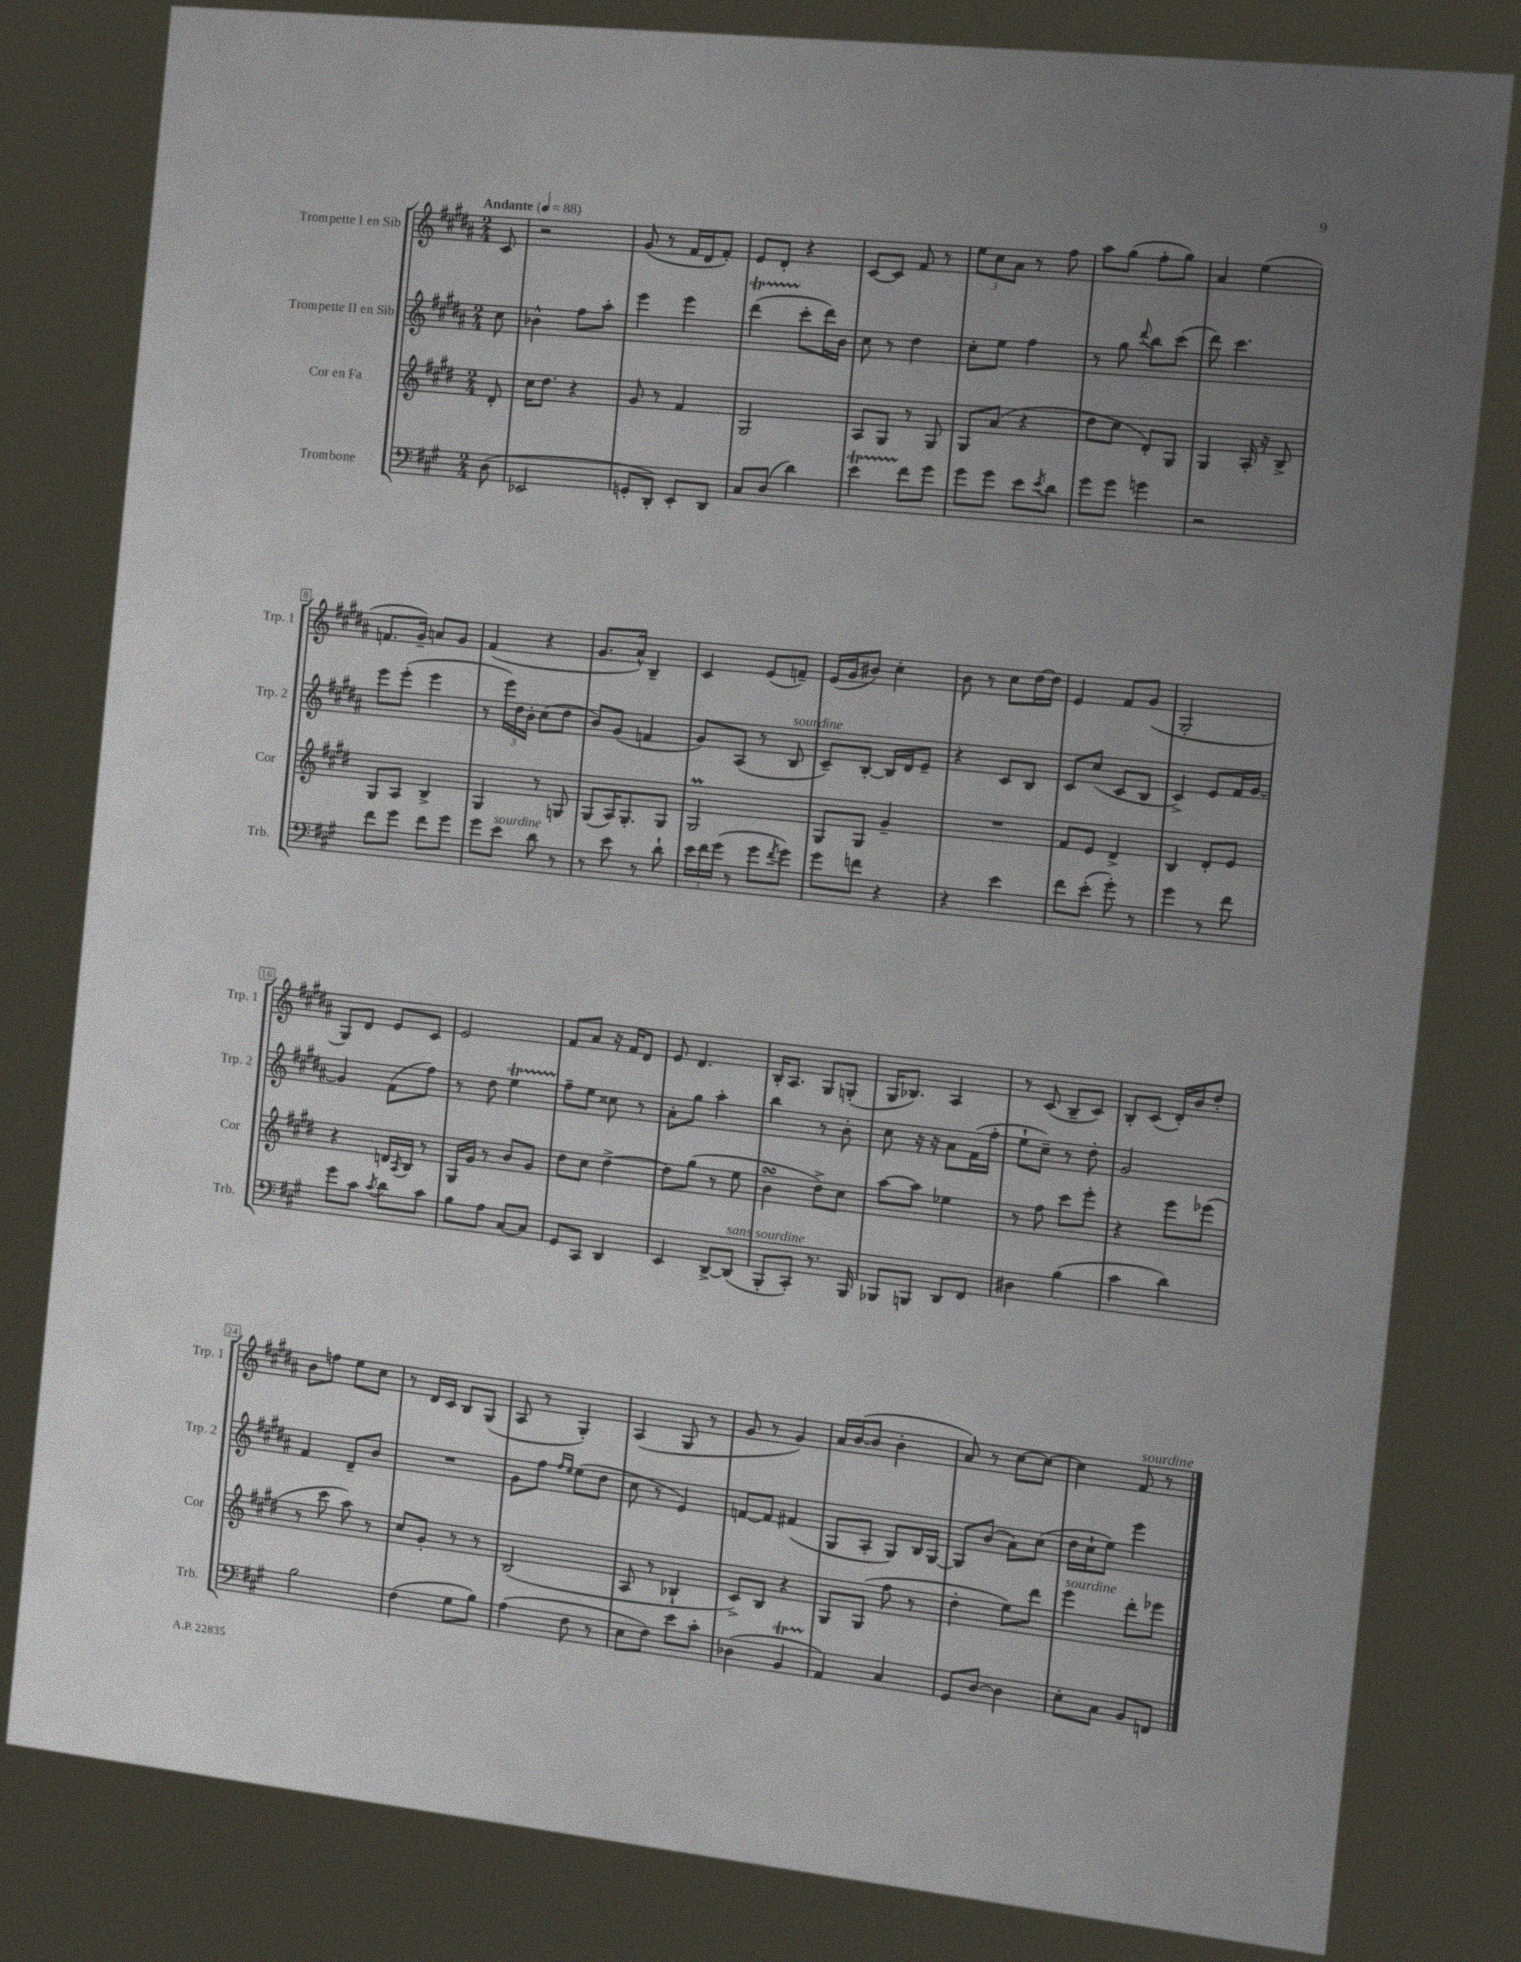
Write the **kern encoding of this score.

**kern	**kern	**kern	**kern
*staff4	*staff3	*staff2	*staff1
*clefF4	*clefG2	*clefG2	*clefG2
*k[f#c#g#]	*k[f#c#g#d#]	*k[f#c#g#d#a#]	*k[f#c#g#d#a#]
*M2/4	*M2/4	*M2/4	*M2/4
*MM88	*MM88	*MM88	*MM88
(8D	8d#'	8cc#	8c#
=	=	=	=
2EE-	16cc#	4b-^^	2r
.	8.dd#	.	.
.	4r	8ff#	.
.	.	8aa#'	.
=	=	=	=
8GG'	8g#	4eee	(8g#
8DD')	8r	.	8r
8EE'	4f#	4eee	16f#
.	.	.	16d#
8DD	.	.	8f#')
=	=	=	=
8C#	2G#	(4ddd#	8e
(8D	.	.	8d#'
4d)	.	8ccc#'	4r
.	.	16ddd#)	.
.	.	16b	.
=	=	=	=
4e	8A	8cc#	[8c#
.	8G#	8r	8c#]
8f#	8r	4dd#	8f#
8g#	8G#	.	8r
=	=	=	=
8g#	8G#	8cc#'	12ee
.	.	.	12cc#
8g#	(8a	8ee	.
.	.	.	12a#
8e	4r	4ff#	8r
8qe	.	.	.
8d	.	.	8ff#
=	=	=	=
8g#	8dd#	8r	8aa#
8g#	8cc#	8gg#	(8gg#
.	.	8qqddd#	.
4g	8d#')	8bb	8ff#'
.	8G#	(8ccc#	8gg#)
=	=	=	=
2r	4G#	8ddd#)	4a#
.	.	4.ccc#	.
.	16A'	.	(4ee
.	16r	.	.
.	8B^	.	.
=	=	=	=
8f#	8G#	8eee	8.f
8g#	8A	(8eee'	.
.	.	.	16g#~)
8f#	4B^	4eee	8a
8g#	.	.	8g#
=	=	=	=
8g#	4G#	8r	(4f#
8e	.	24eee)	.
.	.	24dd#	.
.	.	24b'	.
8d	8r	(8cc#	4r
8r	8G	8dd#	.
=	=	=	=
8r	(8G#	8b)	8.g#
8e	16A)	(8g#	.
.	8.G#'	.	16a#^^)
8r	.	4f	4B~
8d`	8G#	.	.
=	=	=	=
24e	2G#	8g#)	4c#
24f#	.	.	.
(24g#	.	.	.
8r	.	(8A#	.
8g#	.	8r	(8e
8qf#	.	.	.
8g#)	.	8B	8f~)
=	=	=	=
8g#	8G#	8c#~)	(16e
.	.	.	16g#
8f	8G#	[8B'	8b#)
4r	4g#~	16B]	4cc#'
.	.	16d#	.
.	.	8e~	.
=	=	=	=
4r	2r	4r	8b
.	.	.	8r
4e	.	8c#	8cc#
.	.	8B	[16dd#
.	.	.	16dd#]
=	=	=	=
8f#	8f#	8c#	4e
(8e'	8e	(8cc#	.
8g#')	4d#^	8c#	8f#
8r	.	8B	(8g#
=	=	=	=
4g#	4B	4c#^)	2G#'
8r	8d#'	8e	.
8f#	8e	16f#	.
.	.	[16g#	.
=	=	=	=
8g#	4r	4g#]	8G#)
8c#	.	.	8d#
8qc#	.	.	.
8d	16d	(8f#	8e
.	8qA	.	.
.	16B	.	.
8c#	8r	8ff#)	8c#
=	=	=	=
8B	16G#	8r	2e
.	16g#	.	.
8A	8r	8dd#	.
[8C#	8b	4ee	.
8C#]	8g#	.	.
=	=	=	=
8GG#	8dd#	8ff#~	8f#
8CC#	8cc#	8ee	8a#
4DD	[4dd#^	8cc##	16r
.	.	.	16f#
.	.	8r	8d#
=	=	=	=
4EE	8dd#]	8a#'	8e
.	(8gg#	8gg#	4.d#
[8DD^	8r	4aa#'	.
(8DD]	8ee	.	.
=	=	=	=
8BBB'	4b	4bb	16B'
.	.	.	8.A#
8CC#')	.	.	.
8.r	8dd#^)	8r	8G#
.	8cc#	8b'	(8G'
16BBB	.	.	.
=	=	=	=
8BBB-	[8aa	8cc#	16G#
.	.	.	8.B-)
8BBB	8aa]	16r	.
.	.	16r	.
8DD	4ee-	8a#	4A#
8FF#	.	(16f#	.
.	.	16ff#'	.
=	=	=	=
4D#	8r	8ee`	8r
.	8ff#	8cc#~)	(8c#
(4B	8ccc#	8r	8B~
.	8eee'	8dd#'	8c#)
=	=	=	=
4c#	4r	2g#	8B'
.	.	.	(8c#
4d)	8eee	.	16d#')
.	.	.	16b
.	(8eee-	.	8dd#'
=	=	=	=
2B	8r	4f#	8b
.	8ccc#	.	8ff
.	8aa)	8d#~	8ee
.	8r	8b	8cc#
=	=	=	=
(4F#	8cc#	2r	8r
.	8g#'	.	16d#
.	.	.	16c#
8G#	8r	.	8B
8B)	8r	.	(8G#
=	=	=	=
(4A	(2B	8g#	8A#
.	.	8ff#	8r
.	.	16qqff#	.
.	.	16qqee	.
8F#	.	(8ee	4G#')
8r	.	8dd#	.
=	=	=	=
8E	8A	8cc#	(4A#
8F#)	8r	8r	.
8e	4B-`	4e)	8G#
8c#'	.	.	8r
=	=	=	=
(4D-	8c#^)	[8f	8g#
.	8B	8f]	8r
4BB	4r	(4f#	4g#)
=	=	=	=
4AA)	8G#	8G#	16a#
.	.	.	([16b
.	(8G#	8A#'	8b]
4C#	8ff#	8G#)	4b'
.	8r	16B	.
.	.	[16G#	.
=	=	=	=
8GG#	4dd#'	8G#]	8a#)
[8D	.	(8b	8r
4D]	8ee)	8a#)	[8cc#
.	8ddd#	(8cc#	8cc#_
=	=	=	=
8E'	4eee	16dd#	4cc#]
.	.	16cc#`	.
8C#	.	8ee)	.
8BB	8ddd#'	4eee	8f#
8FF	8eee-	.	8r
==	==	==	==
*-	*-	*-	*-
